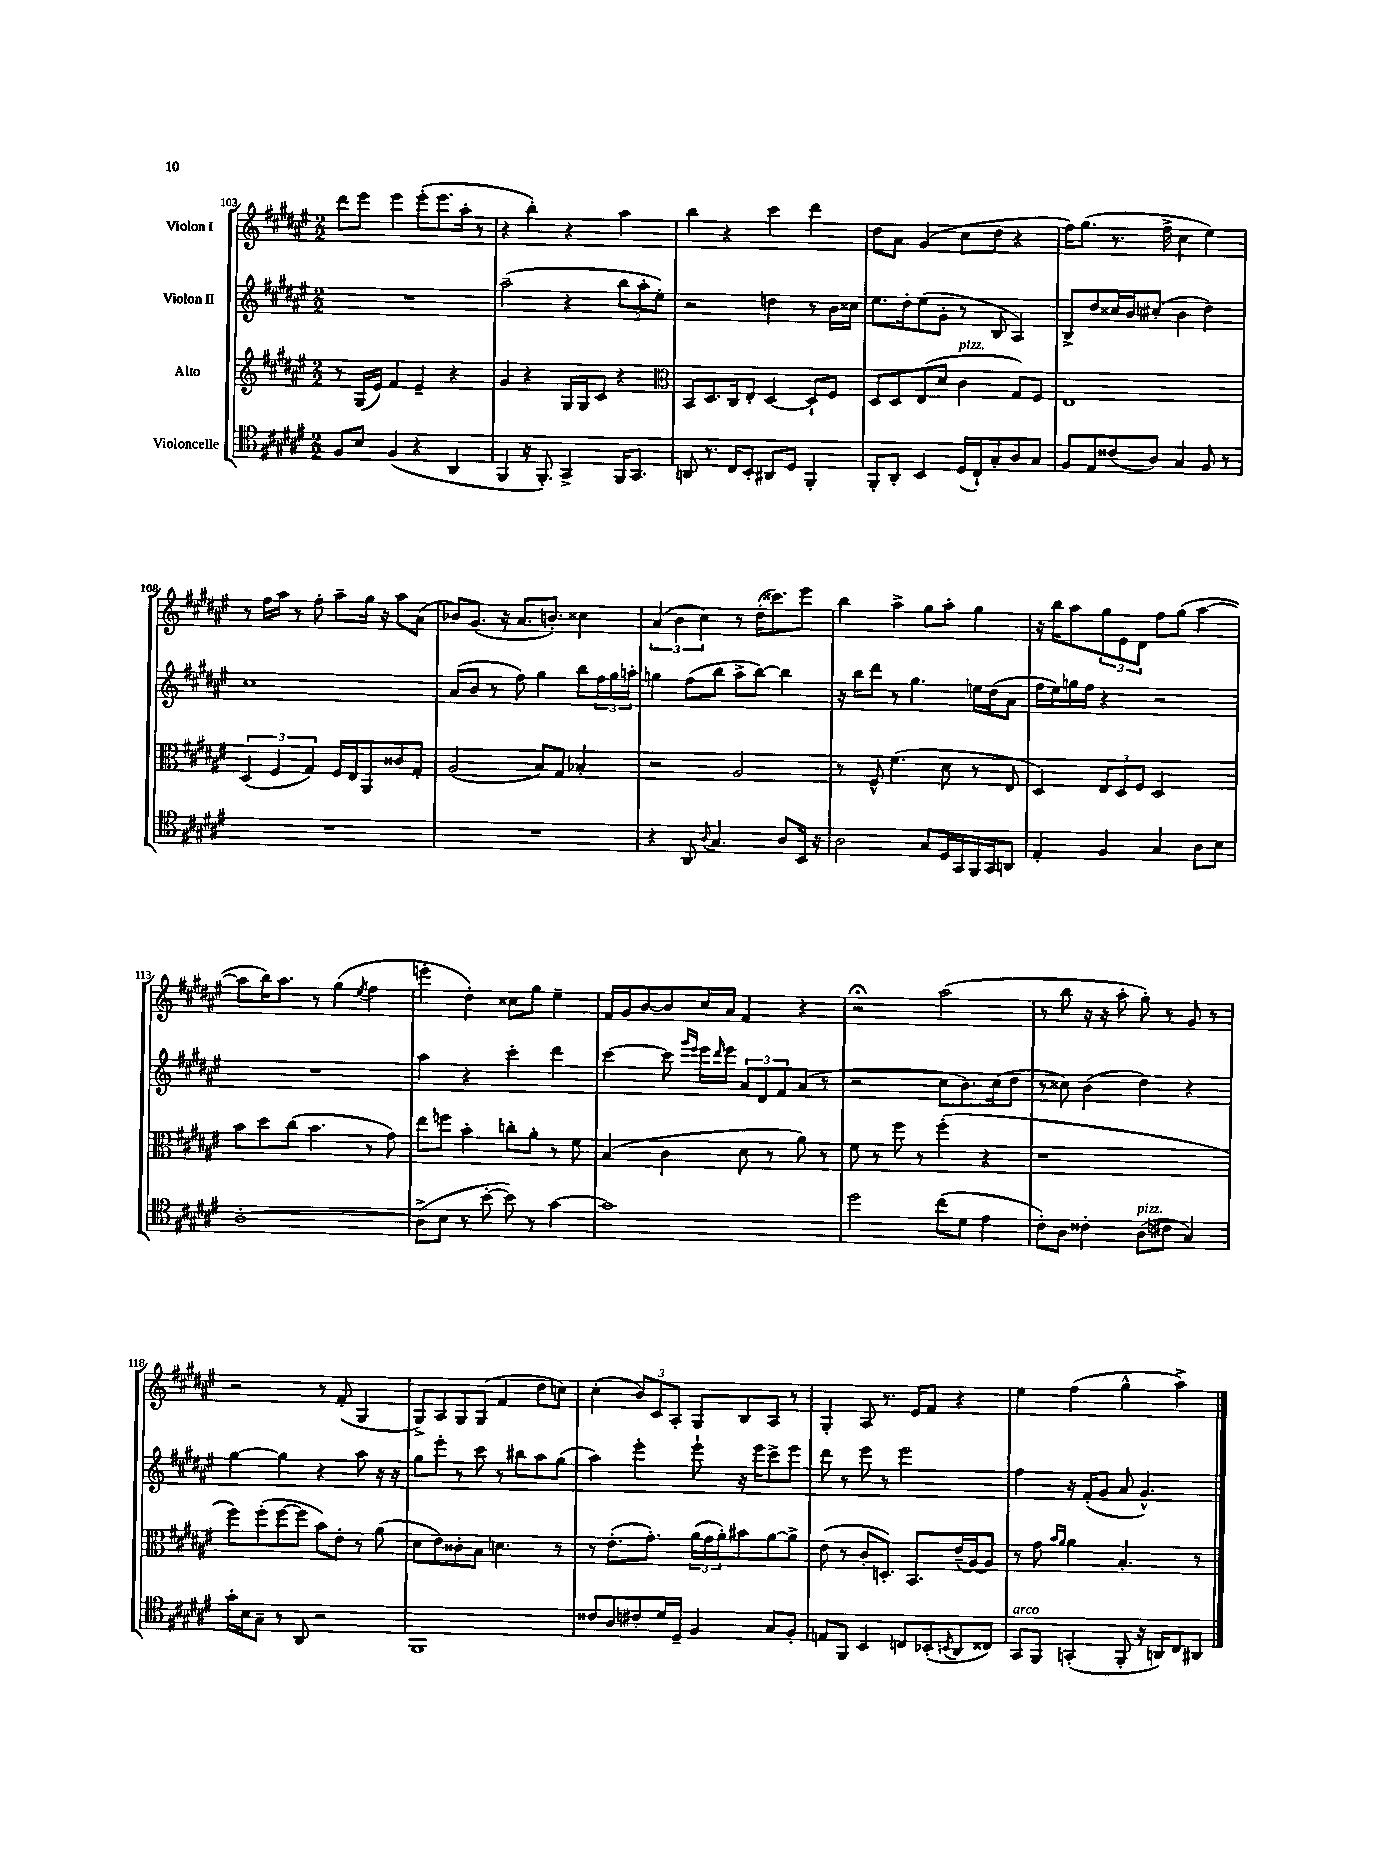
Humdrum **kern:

**kern	**kern	**kern	**kern
*part4	*part3	*part2	*part1
*staff4	*staff3	*staff2	*staff1
*I"Violoncelle	*I"Alto	*I"Violon II	*I"Violon I
*clefC4	*clefG2	*clefG2	*clefG2
*k[f#c#g#d#a#e#]	*k[f#c#g#d#a#e#]	*k[f#c#g#d#a#e#]	*k[f#c#g#d#a#e#]
*M2/2	*M2/2	*M2/2	*M2/2
=103	=103	=103	=103
8F#/L	8r	1r	8ddd#\L
8B/J	(16G#/LL	.	8eee#\J
.	16e#/JJ)	.	.
(4F#/	4f#/	.	4eee#\
4r	4e#~/	.	(8eee#'\L
.	.	.	8.eee#\
4AA#/	4r	.	.
.	.	.	16aa#'\Jk
.	.	.	8r
=104	=104	=104	=104
4FF#/	4g#/	(2aa#~\	4r
16r	4r	.	4bb'\)
8.FF#'/)	.	.	.
4GG#^/	16G#/LL	4r	4r
.	16G#/J	.	.
.	8c#/J	.	.
16FF#/KL	4r	12bb\L	4aa#\
8.GG#/J	.	.	.
.	.	12aa#'\	.
.	.	12ee#'\J)	.
=105	=105	=105	=105
*	*clefC3	*	*
8AAn/	8BB/L	2r	4bb\
8.r	8.D#/	.	.
.	.	.	4r
16C#/KL	16C#/k	.	.
8BB'/J	8E#'/J	.	.
8AA#X/L	[4D#/	4ddn\	4ccc#\
8D#/J	.	.	.
4FF#'/	8D#`/L]	8r	4ddd#\
.	8F#/J	16b\LL	.
.	.	16cc##X\JJ	.
=106	=106	=106	=106
8FF#'/L	8D#/L	8.ee#\L	8dd#\L
8AA#'/J	8D#/	.	8a#\J
.	.	16dd#'\k	.
4BB/	(8E#/	(8ee#\	(4g#/
.	8d#/J	8g#'\J	.
!	!LO:TX:a:i:t=pizz.	!	!
(16D#/LL	4c#\	8r	8cc#\L
16C#`/J)	.	.	.
8G#'/	.	8B/	8dd#\J
8A#/	8G#/L)	4A#/)	4r
8G#/J	8F#/J	.	.
=107	=107	=107	=107
8F#/L	1E#	8B^/L	16ff#\KL)
.	.	.	(8.gg#\J
8E#/	.	8dd#/	.
(8c##X/	.	16cc##X/L	8.r
.	.	16b/J	.
8A#/J)	.	(8cc#X'/J	.
.	.	.	16ff#^\
4G#/	.	4b\	4cc#\
8F#/	.	4dd#\)	4ee#\)
8r	.	.	.
!!LO:LB:g=z
=108	=108	=108	=108
1r	(6D#/	1cc#	8r
.	.	.	16ff#\LL
.	6F#/	.	.
.	.	.	16aa#\JJ
.	.	.	8r
.	6G#/)	.	.
.	.	.	8ff#'\
.	16F#/LL	.	8aa#~\L
.	16E#/J	.	.
.	8AA#/	.	16gg#\Jk
.	.	.	16r
.	8c##X/	.	8aa#\L
.	8G#'/J	.	(8a#\J
=109	=109	=109	=109
1r	(2A#/	(8a#/L	8b-X/L)
.	.	8b/J	(8.g#/J
.	.	8r	.
.	.	.	16r
.	.	8ff#\)	8.a#/L
.	8B/L)	4gg#\	.
.	.	.	8.bn'/J)
.	8G#/J	.	.
.	4B-X'/	8bb\L	4cc##X\
.	.	24ff#\L	.
.	.	24gg#\	.
.	.	24aan'\JJ	.
=110	=110	=110	=110
4r	2r	4ggn\	(6a#/
.	.	.	6b\
8AA#/	.	(8ff#\L	.
.	.	.	6cc#\)
8qqA#/	.	.	.
4.G#/	.	8bb\J	.
.	2A#/	8aa#^\L	8r
.	.	[8bb\J)	(16dd#'\KL
.	.	.	8.ccc##X\)
8A#/L	.	4bb\]	.
16BB/Jk	.	.	8eee#\J
16r	.	.	.
=111	=111	=111	=111
2A#\	8r	16r	4bb\
.	.	16bb\KL	.
.	8F#^^/	8ddd#\J	.
.	(4.f#\	8r	4aa#^\
.	.	4.gg#\	.
8G#/L	.	.	8gg#\L
16D#/L	8d#\	.	8aa#'\J
16GG#/	.	.	.
16FF#/	8r	16een\LL	4gg#\
16GG#/J	.	(16dd#\J	.
8AAn/J	8E#/	8a#\J	.
=112	=112	=112	=112
4E#'/	4D#/)	16ff#\LL	16r
.	.	16ee#\)	16bb\KL
.	.	16ggn\	8aa#\
.	.	16ff#\JJ	.
4F#/	12E#/L	4r	12gg#\
.	12D#/	.	12e#\
.	12F#/J	.	12d#\J
4G#/	2D#/	2r	8ff#\L
.	.	.	(8gg#\J
8A#\L	.	.	[4aa#\
8B\J	.	.	.
!!LO:LB:g=z
=113	=113	=113	=113
[1A#'	8b\L	1r	8aa#\L]
.	8dd#\	.	16bb\K)
.	.	.	8.aa#\J
.	(8cc#\J	.	.
.	4.b\	.	8r
.	.	.	(4gg#\
.	.	.	8qee#/
.	8r	.	4ff#\
.	8g#\)	.	.
=114	=114	=114	=114
(8A#^\L]	8ee#\L	4aa#\	4eeen'\
8B\J	8ffn\J	.	.
8r	4b'\	4r	4dd#'\)
[8b'\	.	.	.
8b\])	8ccn'\L	4ccc#'\	8cc##X\L
8r	8a#'\J	.	8gg#\J
[4g#\	8r	4ddd#\	4ee#~\
.	8f#\	.	.
=115	=115	=115	=115
1g#]	(4B/	[4ccc#\	16f#/LL
.	.	.	16g#/J
.	.	.	[8b/
.	4c#\	8ccc#\]	8b/]
.	.	16qqggg#/LL	.
.	.	16qqeee#/JJ	.
.	.	16eee#\LL	16cc#/L
.	.	16qqddd#/	.
.	.	16eee#\JJ	16a#/JJ
.	8d#\	12a#/L	4f#/
.	.	12d#/	.
.	8r	.	.
.	.	12f#/	.
.	8a#\)	(8a#/J	4r
.	8r	8r	.
=116	=116	=116	=116
2dd#\	8f#\	2r	2r;<
.	8r	.	.
.	8ff#\	.	.
.	8r	.	.
(8cc#\L	(4ff#'\	8cc#\L	(2aa#\
8d#\J	.	8.b\)	.
4e#\	4r	.	.
.	.	(16cc#\k	.
.	.	8dd#\J	.
=117	=117	=117	=117
8c#'\L)	1r	8r	8r
8A#\J	.	8cc##X\)	8bb\
4c##X'\	.	(4b\	16r
.	.	.	16r
.	.	.	8aa#'\
!LO:TX:a:i:t=pizz.	!	!	!
(8A#\L	.	4dd#\)	8gg#'\)
8c#X\J	.	.	8r
4G#/)	.	4r	8g#/
.	.	.	8r
!!LO:LB:g=z
=118	=118	=118	=118
16g#'\LL	8ff#\L)	[4gg#\	2r
16B\J	.	.	.
8G#~\J	(8ff#'\	.	.
8r	[8ff#\	4gg#\]	.
8AA#/	8ff#\J]	.	.
2r	8b\L)	4r	8r
.	8e#'\J	.	(8f#'/
.	8r	8aa#\	4G#/
.	(8a#\	16r	.
.	.	16r	.
=119	=119	=119	=119
1FF#	8d#\L	8gg#\L	8G#^/L)
.	8e#\)	8eee#'\J	8A#/
.	8c##X'\	8r	8G#/
.	8B\J	8ccc#\	(8G#/J
.	4.dn\	8r	4f#/
.	.	8bb#X\L	.
.	.	8aa#\	8dd#\L
.	8r	(8gg#\J	8ccn\J)
=120	=120	=120	=120
8c##X/L	8r	4aa#\)	(4cc#'\
8A#/	(8.e#'\L	.	.
8c#X'/	.	4eee#'\	12b/L)
.	8.g#'\J)	.	.
.	.	.	12c#/
16d#/L	.	.	.
.	.	.	12A#'/J
16D#~/JJ	.	.	.
4F#/	(24a#\LL	8eee#`\	8G#/L
.	24g#\	.	.
.	24a#'\J)	.	.
.	8b#X\	16r	8B/
.	.	16eee#\KL	.
8G#/L	[8a#\	8ccc#^\	8A#/J
8F#'/J	8a#^\J]	8eee#\J	8r
=121	=121	=121	=121
8En/L	(8e#\	8ddd#\	4G#'/
8FF#/J	8r	8r	.
4BB/	8c#'/L	8eee#\	8A#/
.	8.Dn'/J)	8r	8.r
8Cn/L	.	2eee#\	.
.	8.BB/L	.	16e#/KL
(8BB-X'/	.	.	8f#/J
8qBBn/	.	.	.
8AA#/	(16e#~/L	.	4r
.	[16A#/J)	.	.
8C##X/J)	8A#/J]	.	.
=122	=122	=122	=122
!LO:TX:a:i:t=arco	!	!	!
8GG#/L	8r	4ff#\	4ee#\
8FF#/J	8g#\	.	.
.	16qqb/LL	.	.
.	16qqa#/JJ	.	.
(4GGn'/	4a#\	16r	(4ff#\
.	.	(16f#'/KL	.
.	.	8g#/J	.
8FF#'/	4.B'/	8a#/	4gg#^^\
16r	.	4.g#^^/)	.
16AAn/KL)	.	.	.
8C#/	.	.	4aa#^\)
8AA#X/J	8r	.	.
==	==	==	==
*-	*-	*-	*-
